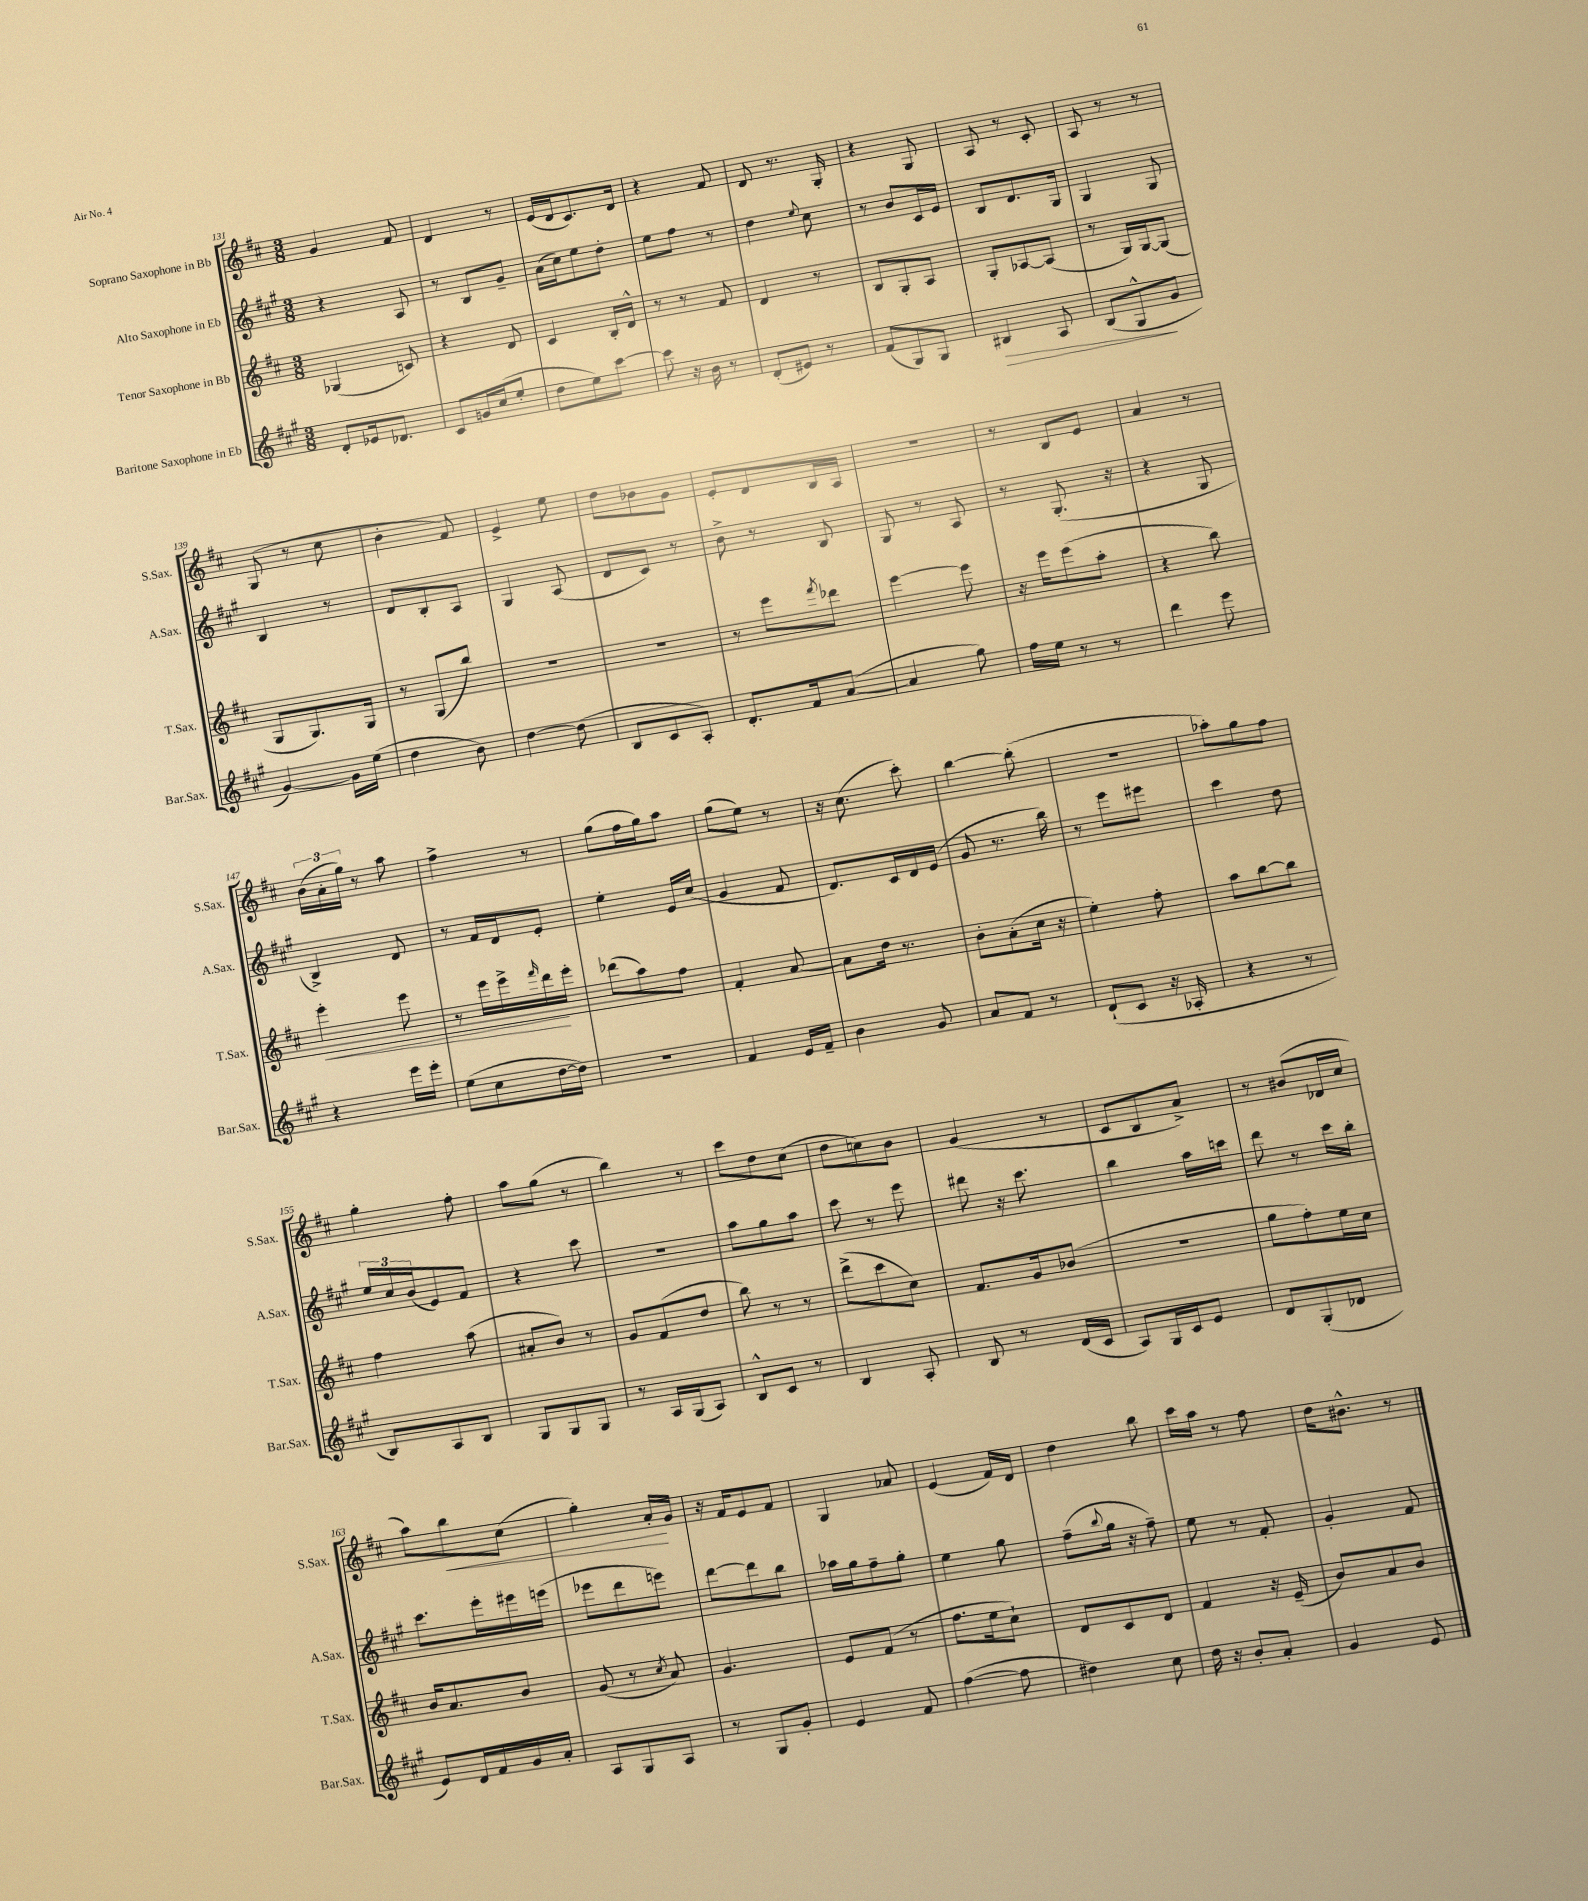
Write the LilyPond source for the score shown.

<<
\new StaffGroup <<
\new Staff = "s0" \with { instrumentName = "Soprano Saxophone in Bb" shortInstrumentName = "S.Sax." } {
    \clef treble \key d \major \numericTimeSignature \time 3/8
    g'4 fis'8 |
    d'4 r8 |
    e'16( d'16 cis'8.) d'16 |
    r4 fis'8 |
    d'8 r8. g16-. |
    r4 g8 |
    a8 r8 cis'8-. |
    a8 r8 r8 |
    g8( r8 cis''8 |
    b'4-. fis'8) |
    e'4-> e''8 |
    d''8 bes'8 g'8 |
    e'8-. d'8 b16 a16 |
    R4. |
    r8 b8 e'8 |
    a'4 r8 |
    \tuplet 3/2 { b'16( a'16-. g''16) } r8 a''8 |
    fis''4-> r8 |
    g''8( fis''16 g''16) a''8 |
    g''8( e''8) r8 |
    r16 cis''8.( cis'''8-.) |
    b''4~ b''8-.( |
    R4. |
    aes''8-.) g''8 fis''8 |
    g''4-. fis''8-. |
    a''8 g''8( r8 |
    b''4) r8 |
    cis'''8 d''8 cis''8( |
    d''8 c''8) b'8 |
    g'4( r8 |
    cis'8 b8 a'8->) |
    r8 bis'8( des'16 cis''16 |
    a''8) b''8\< cis''8( |
    g''4-.) a'16-.\! g'16 |
    r16 fis'16 e'8 fis'8 |
    g4 aes'8 |
    e'4( fis'16) d'16 |
    d''4 b''8 |
    cis'''16 a''16 r8 fis''8 |
    d''16 bis'8.-^ r8 \bar "|." |
}
\new Staff = "s1" \with { instrumentName = "Alto Saxophone in Eb" shortInstrumentName = "A.Sax." } {
    \clef treble \key a \major \numericTimeSignature \time 3/8
    r4 a8 |
    r8 b8 gis'8-- |
    a'16( cis''16) e''8 d''8-. |
    e''8 fis''8 r8 |
    d''4 \appoggiatura { e''8 } cis''8 |
    r8 b'8 cis'16 e'16 |
    b8 d'8. gis16 |
    gis4 gis8 |
    b4 r8 |
    d'8 b8-. a8 |
    gis4 a8( |
    d'8 cis'8) r8 |
    b'8-> r8 b8 |
    gis8 r8 a8 |
    r8 gis8.-.( r16 |
    r4 gis8 |
    b4->) d'8 |
    r8 fis'16 d'16 e'8-. |
    e''4-. e'16 cis''16( |
    gis'4 fis'8 |
    d'8.) cis'16 d'16 e'16( |
    gis'8 r8. b''16) |
    r8 e'''8 eis'''8 |
    cis'''4 d''8 |
    \tuplet 3/2 { e''16 cis''16 b'16( } e'8) fis'8 |
    r4 cis'''8 |
    R4. |
    a''8 gis''8 a''8 |
    cis'''8 r8 e'''8 |
    dis'''8 r16 cis'''8. |
    b''4 a''16 c'''16 |
    d'''8 r8 cis'''16 b''16-. |
    cis'''8. e'''16-. eis'''16 e'''16( |
    ees'''8 d'''8 e'''8) |
    d'''8~ d'''8 b''8 |
    aes''16 gis''16 fis''8-- gis''8-. |
    e''4 gis''8 |
    fis''8--( \appoggiatura { b''8 } gis''16 r16 fis''8--) |
    e''8 r8 fis'8-. |
    gis'4-. fis'8 \bar "|." |
}
\new Staff = "s2" \with { instrumentName = "Tenor Saxophone in Bb" shortInstrumentName = "T.Sax." } {
    \clef treble \key d \major \numericTimeSignature \time 3/8
    ges4( c'8) |
    r4 d'8 |
    cis'4 b16-. d'16-^ |
    r8 r8 fis'8 |
    d'4 r8 |
    b8 g8-. a8 |
    g8-. aes8~ aes8( |
    r8 g16) g16~ g8( |
    g8 g8.) g16 |
    r8 g8( b''8) |
    R4. |
    R4. |
    r8 e'''8 \acciaccatura { fis'''8 } des'''8 |
    e'''4~ e'''8 |
    r16 e'''16 e'''8( a''8-. |
    r4 b''8) |
    e'''4-.\< e'''8 |
    r8 e'''16 e'''16-> \grace { fis'''16 } d'''16\! e'''16-. |
    des'''8( a''8) fis''8 |
    fis'4-. a'8~ |
    a'8 d''16 r8. |
    b'8-. a'8-.( cis''16 r16 |
    e''4-.) fis''8-. |
    a''8 b''8~ b''8 |
    fis''4 a''8( |
    ais'8-. b'8) r8 |
    g'8 fis'8( d''8 |
    b''8) r8 r8 |
    d'''8->( cis'''8 cis''8) |
    fis'8. g'16 bes'8( |
    R4. |
    g''8 fis''8-.) e''16 cis''16 |
    b'16 a'8. b'8 |
    g'8( r8 \acciaccatura { cis''8 } a'8) |
    g'4. |
    e'8 fis'8( r8 |
    fis''8. e''16 cis''8-!) |
    d'8 cis'8 d'8 |
    fis'4 r16 e'16--( |
    b'8) a'8 b'8 \bar "|." |
}
\new Staff = "s3" \with { instrumentName = "Baritone Saxophone in Eb" shortInstrumentName = "Bar.Sax." } {
    \clef treble \key a \major \numericTimeSignature \time 3/8
    d'8-. ees'16 des'8. |
    cis'8 g'16 cis''16( e''8-. |
    d''8 e''8) cis'''8~ |
    cis'''8 r16 b'16 r8 |
    d'8-.( eis'8) r8 |
    fis'8( gis8) gis8 |
    bis4\> a8 |
    b8( gis8-^\! gis'8 |
    gis'4~) gis'16 e''16( |
    d''4 b'8) |
    d''4~ d''8( |
    b8 cis'8 a8-.) |
    d'8.-. fis'16 a'8~( |
    a'4 gis''8) |
    fis''16 e''16 r8 r8 |
    d'''4 e'''8 |
    r4 e'''16 e'''16-. |
    e''8( cis''8 d''16~ d''16) |
    R4. |
    fis'4 e'16 fis'16-- |
    b'4 gis'8 |
    a'8 fis'8 r8 |
    d'8-!( cis'8 r16 aes16-. |
    r4 r8 |
    b8) a8 b8 |
    gis8 gis8 gis8 |
    r8 a16 gis16( a8) |
    b8-^ cis'8 r8 |
    b4 a8-. |
    b8 r8 d'16( cis'16 |
    a8) gis16 cis'16 e'8 |
    d'8 gis8-.( des'8 |
    e'8) d'16 fis'16 gis'16 a'16-. |
    a8 gis8 a8 |
    r8 gis8 gis'8-. |
    e'4 fis'8 |
    fis''4~( fis''8 |
    dis''4) cis''8 |
    d''16 r16 b'8-. a'8-. |
    gis'4 e'8 \bar "|." |
}
>>
>>
\layout { \context { \Score currentBarNumber = #131 } }
